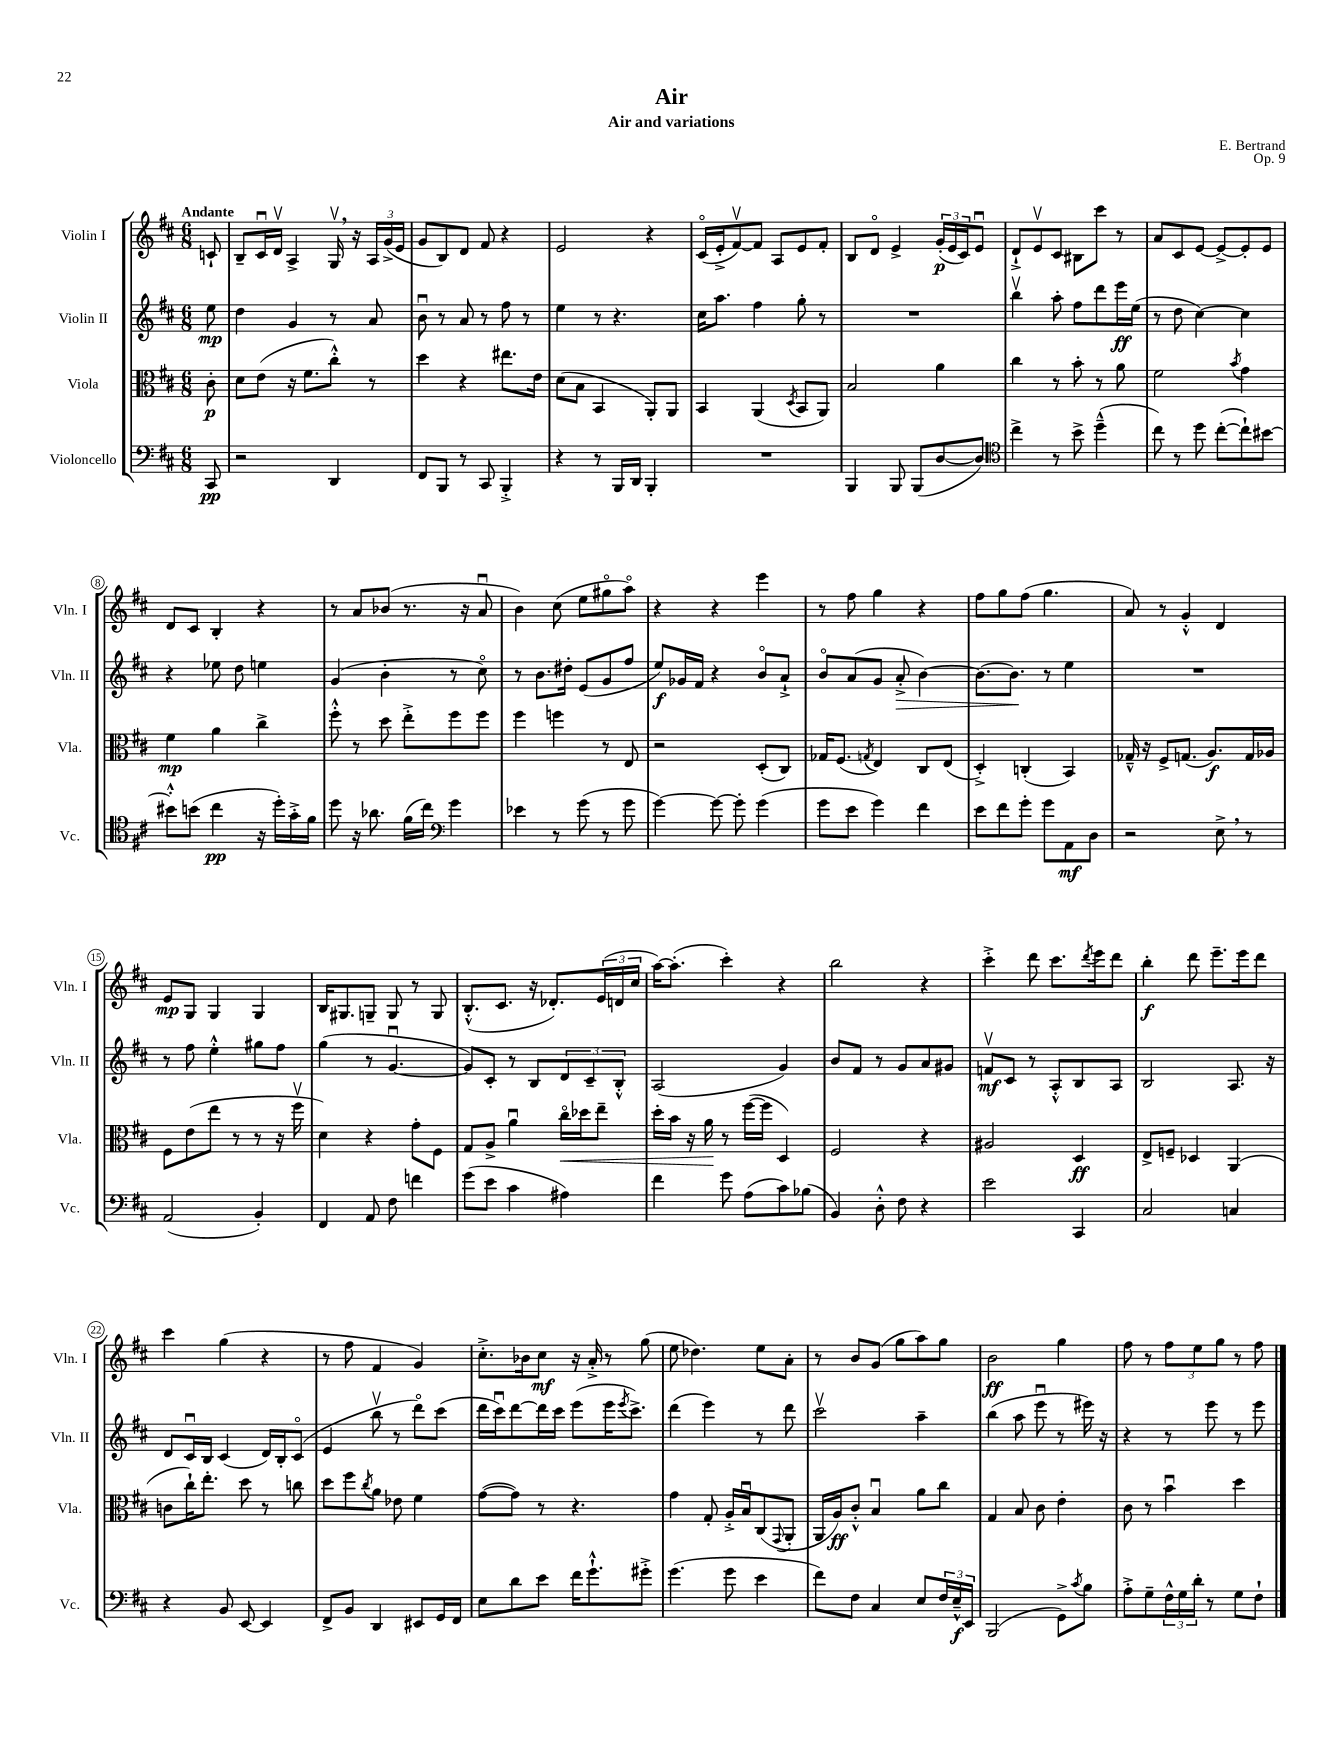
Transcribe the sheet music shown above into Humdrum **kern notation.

**kern	**kern	**kern	**kern
*staff4	*staff3	*staff2	*staff1
*clefF4	*clefC3	*clefG2	*clefG2
*k[f#c#]	*k[f#c#]	*k[f#c#]	*k[f#c#]
*M6/8	*M6/8	*M6/8	*M6/8
8CC#	8c#'	8ee	8c`
=	=	=	=
2r	8d	4dd	8B~
.	(8e	.	16c#u
.	.	.	16dv
.	16r	4g	4A^
.	8.f#	.	.
4DD	8cc#'^^)	8r	16Gv
.	.	.	16r
.	8r	8a	24A
.	.	.	(24g^
.	.	.	24e
=	=	=	=
8FF#	4dd	8bu	8g
8BBB	.	8r	8B)
8r	4r	8a	8d
8CC#	.	8r	8f#
4BBB'^	8.ee#	8ff#	4r
.	.	8r	.
.	16e	.	.
=	=	=	=
4r	(8d	4ee	2e
.	8B	.	.
8r	4BB	8r	.
16BBB	.	4.r	.
16DD	.	.	.
4BBB'	8AA')	.	4r
.	8AA	.	.
=	=	=	=
2.r	4BB	16cc#	(16c#o
.	.	8.aa	16e'^
.	.	.	[8f#v)
.	(4AA	4ff#	8f#]
.	.	.	8A
.	8qD	.	.
.	8BB	8gg'	8e
.	8AA)	8r	8f#'
=	=	=	=
4BBB	2B	2.r	8B
.	.	.	8do
8BBB	.	.	4e^
(8BBB	.	.	.
[8D	4a	.	(24g'
.	.	.	24e
.	.	.	24c#)
8D])	.	.	8eu
=	=	=	=
*clefC4	*	*	*
4cc#^	4cc#	4bbv	8d`^
.	.	.	8ev
8r	8r	8aa'	8c#
8b^	8b'	8ff#	8B#
(4dd~^^	8r	8ddd	8ccc#
.	8a	16eee	8r
.	.	(16ee	.
=	=	=	=
8cc#)	2f#	8r	8a
8r	.	8dd	8c#
8dd	.	[4cc#)	[8e
([8cc#'	.	.	8e^_
.	8qb	.	.
8cc#`])	4g	4cc#]	8e']
[8b#	.	.	8e
=	=	=	=
8b#'^^]	4f#	4r	8d
(8b	.	.	8c#
4cc#	4a	8ee-	4B'
.	.	8dd	.
16r	4cc#^	4ee	4r
16dd')	.	.	.
16g'^	.	.	.
16f#	.	.	.
=	=	=	=
8dd	8ff#'^^	(4g	8r
16r	8r	.	8a
8.a-	.	.	.
.	8dd	4b'	(8b-
(16f#	8ee'^	.	8.r
16cc#)	.	.	.
*clefF4	*	*	*
4g	8ff#	8r	.
.	.	.	16r
.	8ff#	8cc#o)	8au
=	=	=	=
4e-	4ff#	8r	4b)
.	.	8.b	.
8r	4ff	.	(8cc#
.	.	16dd#'	.
(8g	.	(8e	8ee
8r	8r	8g	8gg#o
8g	8E	8ff#	8aao)
=	=	=	=
[4g)	2r	8ee)	4r
.	.	16g-	.
.	.	16f#	.
8g_	.	4r	4r
8g']	.	.	.
(4g	(8D'	8bo	4eee
.	8C#)	8a`^	.
=	=	=	=
8g	16G-	8bo	8r
.	(8.F#	.	.
8e	.	(8a	8ff#
.	8qG	.	.
4g)	4E)	8g	4gg
.	.	8a'^	.
4f#	8C#	[4b)	4r
.	(8E	.	.
=	=	=	=
8e	4D'^)	8.b_	8ff#
8f#	.	.	8gg
.	.	8.b]	.
8g'	(4C'	.	(8ff#
8g	.	8r	4.gg
8AA	4BB)	4ee	.
8D	.	.	.
=	=	=	=
2r	16G-~^^	2.r	8a)
.	16r	.	.
.	8F#^	.	8r
.	(8.G	.	4g'^^
.	8.A)	.	.
8E^	.	.	4d
8r	16G	.	.
.	16A-	.	.
=	=	=	=
(2AA	8F#	8r	8e
.	(8e	8ff#	8G
.	8ee	4ee'^^	4G
.	8r	.	.
4BB')	8r	8gg#	4G
.	16r	8ff#	.
.	16ff#v	.	.
=	=	=	=
4FF#	4d)	(4gg	16B
.	.	.	8.G#
8AA	4r	8r	8G~
8F#	.	[4.gu	8G
4f	8g'	.	8r
.	8F#	.	8G
=	=	=	=
(8g	8G	8g])	(8.B'^^
8e	8A^	8c#'	.
.	.	.	8.c#
4c#	4au	8r	.
.	.	8B	16r
.	.	.	8.d-')
4A#)	16cc#o	12d	.
.	16dd-	.	.
.	.	12c#~	.
.	8ee~	.	(24e
.	.	12B'^^	24d
.	.	.	24cc#
=	=	=	=
4f#	16dd'	(2A	[16aa)
.	16b	.	(8.aa']
.	16r	.	.
.	16a	.	.
8g	8r	.	4ccc#')
(8A	([16ff#	.	.
.	16ff#]	.	.
8c#)	4D)	4g)	4r
(8B-	.	.	.
=	=	=	=
4BB)	2F#	8b	2bb
.	.	8f#	.
8D'^^	.	8r	.
8F#	.	8g	.
4r	4r	8a	4r
.	.	8g#	.
=	=	=	=
2e	2A#	8fv	4ccc#'^
.	.	8c#	.
.	.	8r	8ddd
.	.	8A'^^	8.ccc#
4CC#	4D	8B	.
.	.	.	8qddd
.	.	.	16eee
.	.	8A	8ddd
=	=	=	=
2C#	8E^	2B	4bb'
.	8F~	.	.
.	4D-	.	8ddd
.	.	.	8.eee~
4C	(4AA	8.A	.
.	.	.	16eee
.	.	.	8ddd
.	.	16r	.
=	=	=	=
4r	8c	8d	4ccc#
.	16cc#`)	16c#u	.
.	8.ee'	16B	.
8BB	.	(4c#	(4gg
[8EE	8dd	.	.
4EE]	8r	16d)	4r
.	.	16B'	.
.	8cc	(8c#o	.
=	=	=	=
8FF#^	8dd	4e	8r
8BB	8ff#	.	8ff#
.	8qcc#	.	.
4DD	8a	8bbv	4f#
.	8e-	8r	.
8EE#	4f#	8dddo)	4g)
16GG	.	(8ccc#	.
16FF#	.	.	.
=	=	=	=
8E	([8g	16ddd	8.cc#'^
.	.	16ccc#u)	.
8d	8g])	[8ddd	.
.	.	.	16b-
8e	8r	16ddd]	8cc#
.	.	16ccc#	.
16f#	4.r	(8eee	16r
8.g`^^	.	.	16a'^
.	.	16eee	8r
.	.	8qeee	.
.	.	8.ccc#^)	.
8g#'^	.	.	(8gg
=	=	=	=
(4.g	4g	(4ddd	8ee
.	.	.	4.dd-)
.	8G'	4eee)	.
8g	16A'^	.	.
.	16Bu	.	.
4e	(8C#	8r	8ee
.	8qqGG	.	.
.	8AA'	8ddd	8a'
=	=	=	=
8f#)	16AA	2ccc#v	8r
.	16A)	.	.
8F#	8c#'^^	.	8b
4C#	4Bu	.	(8g
.	.	.	8gg
8E	8a	4aa~	8aa)
24F#	8cc#	.	8gg
24E~^^	.	.	.
24EE	.	.	.
=	=	=	=
(2BBB	4G	(4bb	2b
.	8B	8aa	.
.	8c#	8eeeu	.
8GG^)	4e'	8r	4gg
8qc#	.	.	.
8B	.	16eee#)	.
.	.	16r	.
=	=	=	=
8A'^	8c#	4r	8ff#
8G~	8r	.	8r
24F#^^	4bu	8r	12ff#
24G	.	.	.
24d'	.	.	12ee
8r	.	8eee	.
.	.	.	12gg
8G	4dd	8r	8r
8F#`	.	8eee	8ff#
==	==	==	==
*-	*-	*-	*-
